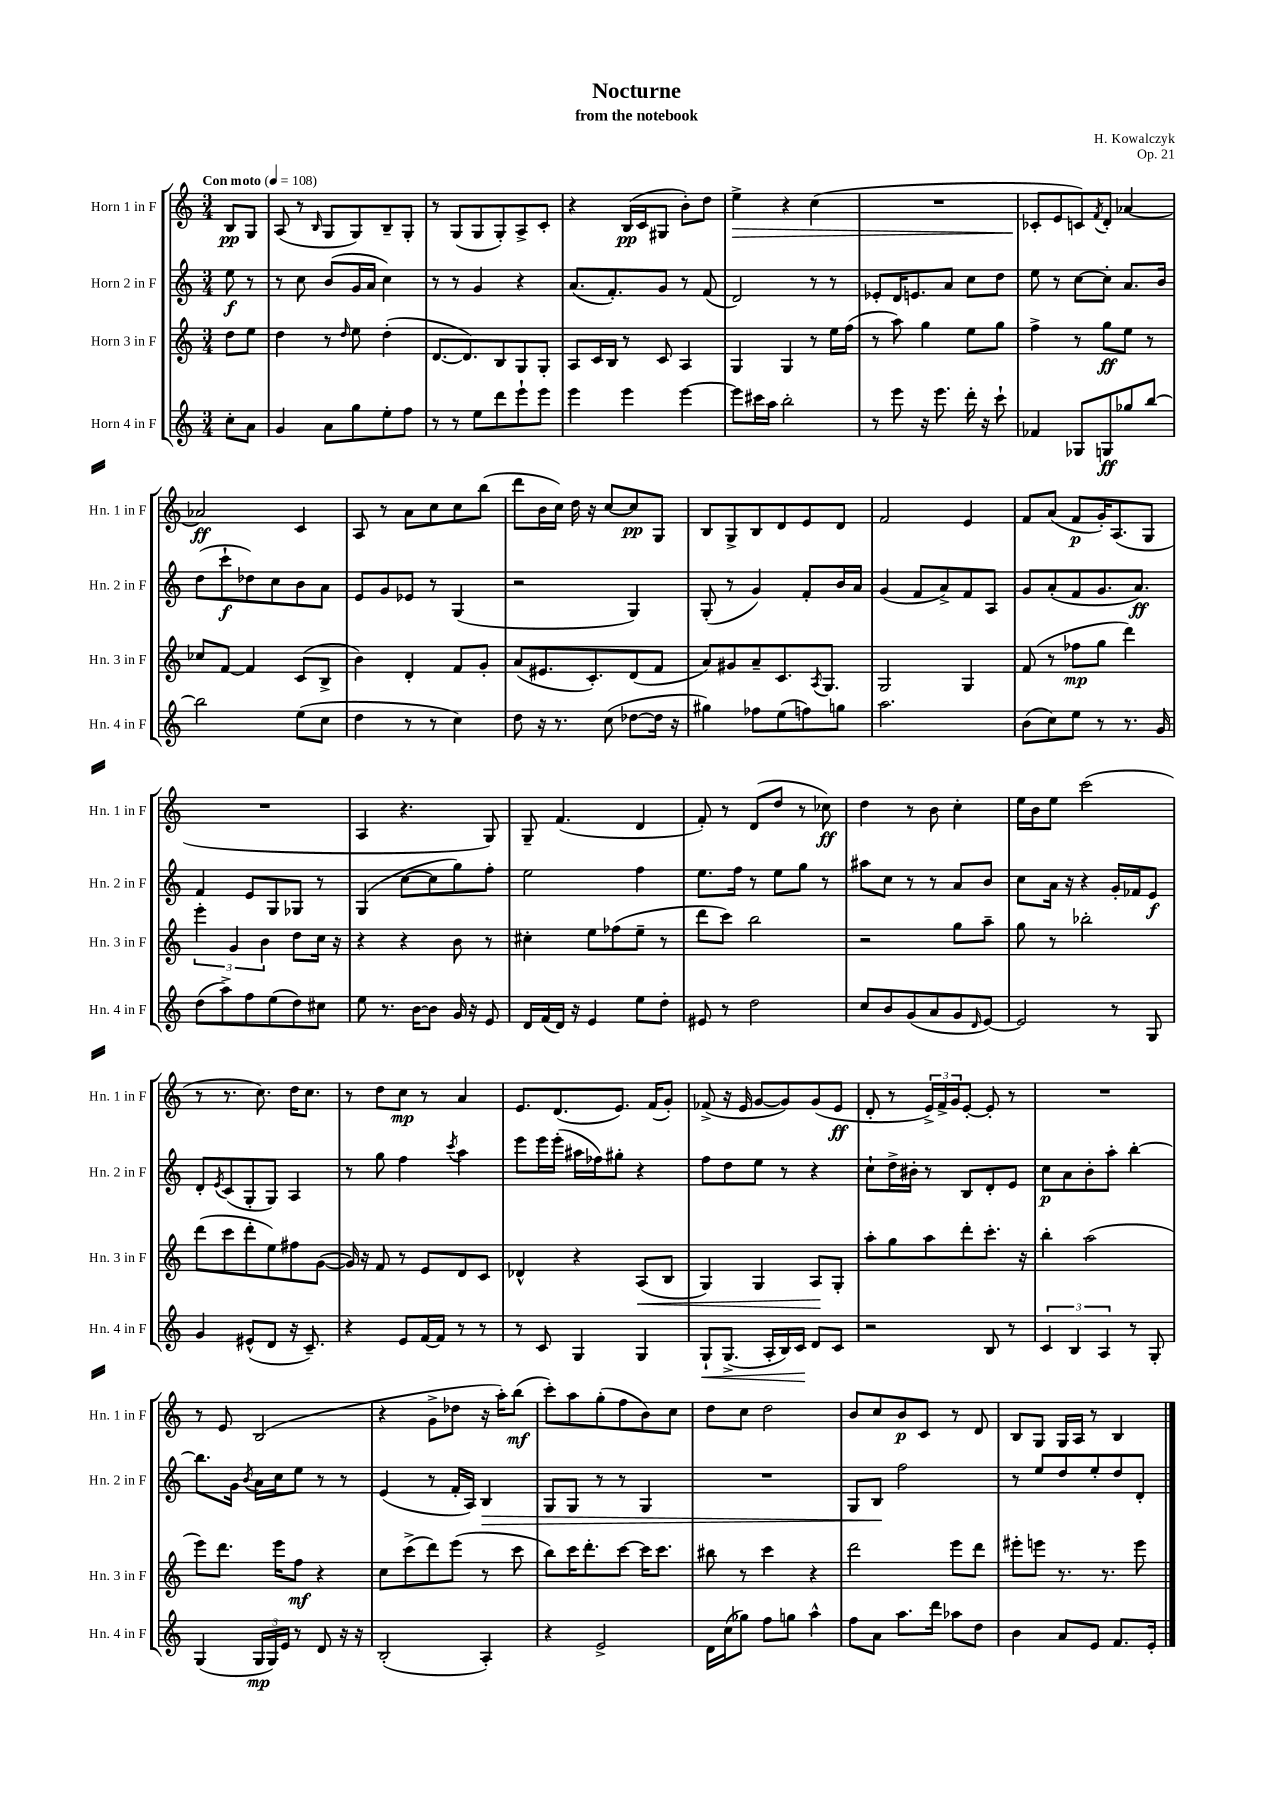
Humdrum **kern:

**kern	**dynam	**kern	**dynam	**kern	**dynam	**kern	**dynam
*part4	*part4	*part3	*part3	*part2	*part2	*part1	*part1
*staff4	*staff4	*staff3	*staff3	*staff2	*staff2	*staff1	*staff1
*I"Horn 4 in F	*	*I"Horn 3 in F	*	*I"Horn 2 in F	*	*I"Horn 1 in F	*
*I'Hn. 4 in F	*	*I'Hn. 3 in F	*	*I'Hn. 2 in F	*	*I'Hn. 1 in F	*
*clefG2	*	*clefG2	*	*clefG2	*	*clefG2	*
*k[]	*	*k[]	*	*k[]	*	*k[]	*
*M3/4	*	*M3/4	*	*M3/4	*	*M3/4	*
*MM108	*	*MM108	*	*MM108	*	*MM108	*
=	=	=	=	=	=	=	=
!	!	!	!	!	!	!LO:TX:a:B:t=Con moto	!
8cc'\L	.	8dd\L	.	8ee\	f	8B/L	pp
8a\J	.	8ee\J	.	8r	.	8G/J	.
=1	=1	=1	=1	=1	=1	=1	=1
4g/	.	4dd\	.	8r	.	(8A/	.
.	.	.	.	8cc\	.	8r	.
.	.	.	.	.	.	16qqB/	.
8a\L	.	8r	.	(8b/L	.	8G/L	.
.	.	16qqdd/	.	.	.	.	.
8gg\	.	8ee\	.	16g/L	.	8G/)	.
.	.	.	.	16a/JJ	.	.	.
8ee'\	.	(4dd'\	.	4cc\)	.	8B~/	.
8ff\J	.	.	.	.	.	8G'/J	.
=2	=2	=2	=2	=2	=2	=2	=2
8r	.	[8.d/L	.	8r	.	8r	.
8r	.	.	.	8r	.	(8G/L	.
.	.	8.d/])	.	.	.	.	.
8ee\L	.	.	.	4g/	.	8G/	.
8ddd\	.	8B/	.	.	.	8G'/)	.
8eee`\	.	8G/	.	4r	.	8A^/	.
8eee\J	.	8G'/J	.	.	.	8c'/J	.
=3	=3	=3	=3	=3	=3	=3	=3
4eee\	.	8A/L	.	(8.a/L	.	4r	.
.	.	16c/L	.	.	.	.	.
.	.	16B/JJ	.	8.f'/)	.	.	.
4eee\	.	8r	.	.	.	(16B/LL	pp
.	.	.	.	.	.	16c/J	.
.	.	8c/	.	8g/J	.	8G#X/J	.
[4eee\	.	4A/	.	8r	.	8b'\L)	.
.	.	.	.	(8f/	.	8dd\J	.
=4	=4	=4	=4	=4	=4	=4	=4
!	!	!	!	!	!	!	!LO:HP:b
8eee\L]	.	4G/	.	2d/)	.	4ee^\	>
16ccc#X\L	.	.	.	.	.	.	.
16aa\JJ	.	.	.	.	.	.	.
2bb'\	.	4G/	.	.	.	4r	.
.	.	8r	.	8r	.	(4cc\	.
.	.	16ee\LL	.	8r	.	.	.
.	.	(16ff\JJ	.	.	.	.	.
=5	=5	=5	=5	=5	=5	=5	=5
8r	.	8r	.	8e-X'/L	.	2.r	.
8eee\	.	8aa\)	.	16d/K	.	.	.
.	.	.	.	8.en/	.	.	.
16r	.	4gg\	.	.	.	.	.
8.eee\	.	.	.	.	.	.	.
.	.	.	.	8a/J	.	.	.
16ddd'\	.	8ee\L	.	8cc\L	.	.	.
16r	.	.	.	.	.	.	.
8ccc`\	.	8gg\J	.	8dd\J	.	.	.
=6	=6	=6	=6	=6	=6	=6	=6
4f-X/	.	4ff^\	.	8ee\	.	8c-X'/L	.
.	.	.	.	8r	.	8e/	]
8G-X/L	.	8r	.	[8cc\L	.	8cn/)	.
.	.	.	.	.	.	8qf/	.
8Gn/	ff	8gg\L	ff	8cc'\J]	.	8d'/J	.
8gg-X/	.	8ee\J	.	8.a/L	.	[4a-X/	.
[8bb/J	.	8r	.	.	.	.	.
.	.	.	.	16b/Jk	.	.	.
!!LO:LB:g=z
=7	=7	=7	=7	=7	=7	=7	=7
2bb\]	.	8cc-X/L	.	(8dd\L	.	2a-X/]	ff
.	.	[8f/J	.	8ccc`\	f	.	.
.	.	4f/]	.	8dd-X\)	.	.	.
.	.	.	.	8cc\	.	.	.
(8ee\L	.	(8c/L	.	8b\	.	4c/	.
8cc\J	.	8B^/J	.	8a\J	.	.	.
=8	=8	=8	=8	=8	=8	=8	=8
4dd\	.	4b\)	.	8e/L	.	8A/	.
.	.	.	.	8g/	.	8r	.
8r	.	4d'/	.	8e-X/J	.	8a\L	.
8r	.	.	.	8r	.	8cc\	.
4cc\)	.	8f/L	.	(4G/	.	8cc\	.
.	.	8g'/J	.	.	.	(8bb\J	.
=9	=9	=9	=9	=9	=9	=9	=9
8dd\	.	(8a/L	.	2r	.	8ddd\L	.
16r	.	8.e#X/	.	.	.	16b\L	.
8.r	.	.	.	.	.	16cc\JJ)	.
.	.	.	.	.	.	16dd\	.
.	.	8.c'/)	.	.	.	16r	.
(8cc\	.	.	.	.	.	[8cc/L	.
[8dd-X\L	.	(8d/	.	4G/)	.	8cc/]	pp
16dd-\Jk]	.	8f/J	.	.	.	8G/J	.
16r	.	.	.	.	.	.	.
=10	=10	=10	=10	=10	=10	=10	=10
4gg#X\)	.	8a/L)	.	(8G'/	.	8B/L	.
.	.	8g#X/	.	8r	.	8G^/	.
8ff-X\L	.	8a~/	.	4g/)	.	8B/	.
(8ee\	.	8.c/	.	.	.	8d/	.
8ffn\)	.	.	.	8f'/L	.	8e/	.
.	.	8qA/	.	.	.	.	.
.	.	8.G/J	.	.	.	.	.
8ggn\J	.	.	.	16b/L	.	8d/J	.
.	.	.	.	16a/JJ	.	.	.
=11	=11	=11	=11	=11	=11	=11	=11
2.aa\	.	2G/	.	(4g/	.	2f/	.
.	.	.	.	8f/L	.	.	.
.	.	.	.	8a^/)	.	.	.
.	.	4G/	.	8f/	.	4e/	.
.	.	.	.	8A/J	.	.	.
=12	=12	=12	=12	=12	=12	=12	=12
(8b\L	.	(8f/	.	8g/L	.	8f/L	.
8cc\)	.	8r	.	(8a'/	.	(8a/J	.
8ee\J	.	8ff-X\L	mp	8f/	.	8f/L	p
8r	.	8gg\J	.	8.g/	.	16g'/K)	.
.	.	.	.	.	.	(8.A/	.
8.r	.	4ddd\)	.	.	.	.	.
.	.	.	.	8.a/J)	ff	.	.
.	.	.	.	.	.	8G/J	.
16g/	.	.	.	.	.	.	.
!!LO:LB:g=z
=13	=13	=13	=13	=13	=13	=13	=13
(8dd\L	.	6eee'\	.	4f/	.	2.r	.
8aa^\)	.	.	.	.	.	.	.
.	.	6g/	.	.	.	.	.
8ff\	.	.	.	8e/L	.	.	.
.	.	6b\	.	.	.	.	.
(8ee\	.	.	.	8G/	.	.	.
8dd\)	.	8dd\L	.	8G-X/J	.	.	.
8cc#X\J	.	16cc\Jk	.	8r	.	.	.
.	.	16r	.	.	.	.	.
=14	=14	=14	=14	=14	=14	=14	=14
8ee\	.	4r	.	(4G/	.	4A/	.
8.r	.	.	.	.	.	.	.
.	.	4r	.	[8cc\L	.	4.r	.
[16b\KL	.	.	.	.	.	.	.
8b\J]	.	.	.	8cc\]	.	.	.
16g/	.	8b\	.	8gg\)	.	.	.
16r	.	.	.	.	.	.	.
8e/	.	8r	.	8ff'\J	.	8G/)	.
=15	=15	=15	=15	=15	=15	=15	=15
16d/LL	.	4cc#X'\	.	2ee\	.	8G~/	.
(16f/	.	.	.	.	.	.	.
16d/JJ)	.	.	.	.	.	(4.f/	.
16r	.	.	.	.	.	.	.
4e/	.	8ee\L	.	.	.	.	.
.	.	(8ff-X\	.	.	.	.	.
8ee\L	.	8ee~\J	.	4ff\	.	4d/	.
8dd'\J	.	8r	.	.	.	.	.
=16	=16	=16	=16	=16	=16	=16	=16
8e#X/	.	8ddd\L	.	8.ee\L	.	8f'/)	.
8r	.	8ccc\J)	.	.	.	8r	.
.	.	.	.	16ff\Jk	.	.	.
2dd\	.	2bb\	.	8r	.	(8d/L	.
.	.	.	.	8ee\L	.	8dd/J	.
.	.	.	.	8gg\J	.	8r	.
.	.	.	.	8r	.	8cc-X\)	ff
=17	=17	=17	=17	=17	=17	=17	=17
8cc/L	.	2r	.	8aa#X\L	.	4dd\	.
8b/	.	.	.	8cc\J	.	.	.
(8g/	.	.	.	8r	.	8r	.
8a/	.	.	.	8r	.	8b\	.
8g/	.	8gg\L	.	8a/L	.	4cc'\	.
16qqd/	.	.	.	.	.	.	.
[8e/J)	.	8aa~\J	.	8b/J	.	.	.
=18	=18	=18	=18	=18	=18	=18	=18
2e/]	.	8gg\	.	8cc\L	.	16ee\LL	.
.	.	.	.	.	.	16b\J	.
.	.	8r	.	16a\Jk	.	8ee\J	.
.	.	.	.	16r	.	.	.
.	.	2bb-X'\	.	4r	.	(2ccc\	.
8r	.	.	.	16g'/LL	.	.	.
.	.	.	.	16f-X/J	.	.	.
8G/	.	.	.	8e/J	f	.	.
!!LO:LB:g=z
=19	=19	=19	=19	=19	=19	=19	=19
4g/	.	(8ddd\L	.	8d'/L	.	8r	.
.	.	.	.	8qe/	.	.	.
.	.	8ccc\	.	(8c/	.	8.r	.
(8e#X^^/L	.	8ddd'\	.	8G'/	.	.	.
.	.	.	.	.	.	8.cc\)	.
8d/J	.	8ee\)	.	8G/J)	.	.	.
16r	.	8ff#X\	.	4A/	.	16dd\KL	.
8.c~/)	.	.	.	.	.	8.cc\J	.
.	.	([8g\J	.	.	.	.	.
=20	=20	=20	=20	=20	=20	=20	=20
4r	.	16g/])	.	8r	.	8r	.
.	.	16r	.	.	.	.	.
.	.	8f/	.	8gg\	.	8dd\L	.
8e/L	.	8r	.	4ff\	.	8cc\J	mp
[16f/L	.	8e/L	.	.	.	8r	.
16f/JJ]	.	.	.	.	.	.	.
.	.	.	.	8qccc/	.	.	.
8r	.	8d/	.	4aa\	.	4a/	.
8r	.	8c/J	.	.	.	.	.
=21	=21	=21	=21	=21	=21	=21	=21
8r	.	4d-X^^/	.	8eee\L	.	8.e/L	.
8c/	.	.	.	16eee\L	.	.	.
.	.	.	.	(16eee'\JJ	.	(8.d/	.
4G/	.	4r	.	16aa#X\LL	.	.	.
.	.	.	.	16ff-X\J)	.	.	.
.	.	.	.	8gg#X'\J	.	8.e/J)	.
!	!	!	!LO:HP:b	!	!	!	!
4G/	.	(8A/L	<	4r	.	.	.
.	.	.	.	.	.	(16f/KL	.
.	.	8B/J	.	.	.	8g'/J)	.
=22	=22	=22	=22	=22	=22	=22	=22
!	!LO:HP:b	!	!	!	!	!	!
8G`/L	<	4G/)	.	8ff\L	.	(8f-X^/	.
(8.G^/J	.	.	.	8dd\	.	16r	.
.	.	.	.	.	.	16e/	.
.	.	4G/	.	8ee\J	.	[8g/L	.
16A'/LL	.	.	.	.	.	.	.
16B/)	.	.	.	8r	.	8g/])	.
16c/JJ	.	.	.	.	.	.	.
8d/L	[	8A/L	.	4r	.	(8g/	.
8c/J	.	8G'/J	[	.	.	8e/J	ff
=23	=23	=23	=23	=23	=23	=23	=23
2r	.	8aa'\L	.	8cc`\L	.	8d'/	.
.	.	8gg\	.	16dd^\L	.	8r	.
.	.	.	.	16b#X'\JJ	.	.	.
.	.	8aa\	.	8r	.	24e^/LL)	.
.	.	.	.	.	.	24f^/	.
.	.	.	.	.	.	24g/J	.
.	.	8ddd'\	.	8B/L	.	[8e'/J	.
8B/	.	8.ccc'\J	.	8d'/	.	8e'/]	.
8r	.	.	.	8e/J	.	8r	.
.	.	16r	.	.	.	.	.
=24	=24	=24	=24	=24	=24	=24	=24
6c/	.	4bb'\	.	8cc\L	p	2.r	.
.	.	.	.	8a\	.	.	.
6B/	.	.	.	.	.	.	.
.	.	(2aa\	.	8b'\	.	.	.
6A/	.	.	.	.	.	.	.
.	.	.	.	8aa'\J	.	.	.
8r	.	.	.	[4bb'\	.	.	.
8G'/	.	.	.	.	.	.	.
!!LO:LB:g=z
=25	=25	=25	=25	=25	=25	=25	=25
(4G/	.	8eee\L)	.	8.bb\L]	.	8r	.
.	.	8.ddd\J	.	.	.	8e/	.
.	.	.	.	16g\Jk	.	.	.
.	.	.	.	8qb/	.	.	.
24G/LL	mp	.	.	16a\LL	.	(2B/	.
24G/)	.	.	.	.	.	.	.
.	.	16eee\KL	.	16cc\J	.	.	.
24e/JJ	.	.	.	.	.	.	.
8r	.	8ff\J	mf	8ee\J	.	.	.
8d/	.	4r	.	8r	.	.	.
16r	.	.	.	8r	.	.	.
16r	.	.	.	.	.	.	.
=26	=26	=26	=26	=26	=26	=26	=26
(2B'/	.	8cc\L	.	(4e/	.	4r	.
.	.	(8ccc^\	.	.	.	.	.
.	.	8ddd\)	.	8r	.	8g^\L	.
.	.	(8eee\J	.	16f'/LL	.	8dd-X\J	.
.	.	.	.	16A/JJ)	.	.	.
!	!	!	!	!	!LO:HP:b	!	!
4A'/)	.	8r	.	4B/	>	16r	.
.	.	.	.	.	.	16aa'\KL)	.
.	.	8ccc\	.	.	.	(8bb\J	mf
=27	=27	=27	=27	=27	=27	=27	=27
4r	.	8bb\L)	.	8G/L	.	8ccc'\L)	.
.	.	16ccc\K	.	8G/J	.	8aa\	.
.	.	8.ddd'\	.	.	.	.	.
2e^/	.	.	.	8r	.	(8gg'\	.
.	.	[8ccc\J	.	8r	.	8ff\	.
.	.	16ccc\KL]	.	4G/	.	8b\)	.
.	.	8.ccc\J	.	.	.	.	.
.	.	.	.	.	.	8cc\J	.
=28	=28	=28	=28	=28	=28	=28	=28
16d\LL	.	8bb#X\	.	2.r	.	8dd\L	.
(16cc\J	.	.	.	.	.	.	.
8gg-X\J)	.	8r	.	.	.	8cc\J	.
8ff\L	.	4ccc\	.	.	.	2dd\	.
8ggn\J	.	.	.	.	.	.	.
4aa^^\	.	4r	.	.	.	.	.
=29	=29	=29	=29	=29	=29	=29	=29
8ff\L	.	2ddd\	.	8G/L	.	8b/L	.
8a\J	.	.	.	8B/J	.	8cc/	.
8.aa\L	.	.	.	2ff\	]	8b/	p
.	.	.	.	.	.	8c/J	.
16ddd\Jk	.	.	.	.	.	.	.
8aa-X\L	.	8eee\L	.	.	.	8r	.
8dd\J	.	8ddd\J	.	.	.	8d/	.
=30	=30	=30	=30	=30	=30	=30	=30
4b\	.	8eee#X'\L	.	8r	.	8B/L	.
.	.	8eeen\J	.	8ee/L	.	8G/J	.
8a/L	.	8.r	.	8dd/	.	16G/LL	.
.	.	.	.	.	.	16A/JJ	.
8e/J	.	.	.	8ee'/	.	8r	.
.	.	8.r	.	.	.	.	.
8.f/L	.	.	.	8dd/	.	4B/	.
.	.	8eee\	.	8d'/J	.	.	.
16e'/Jk	.	.	.	.	.	.	.
==	==	==	==	==	==	==	==
*-	*-	*-	*-	*-	*-	*-	*-
